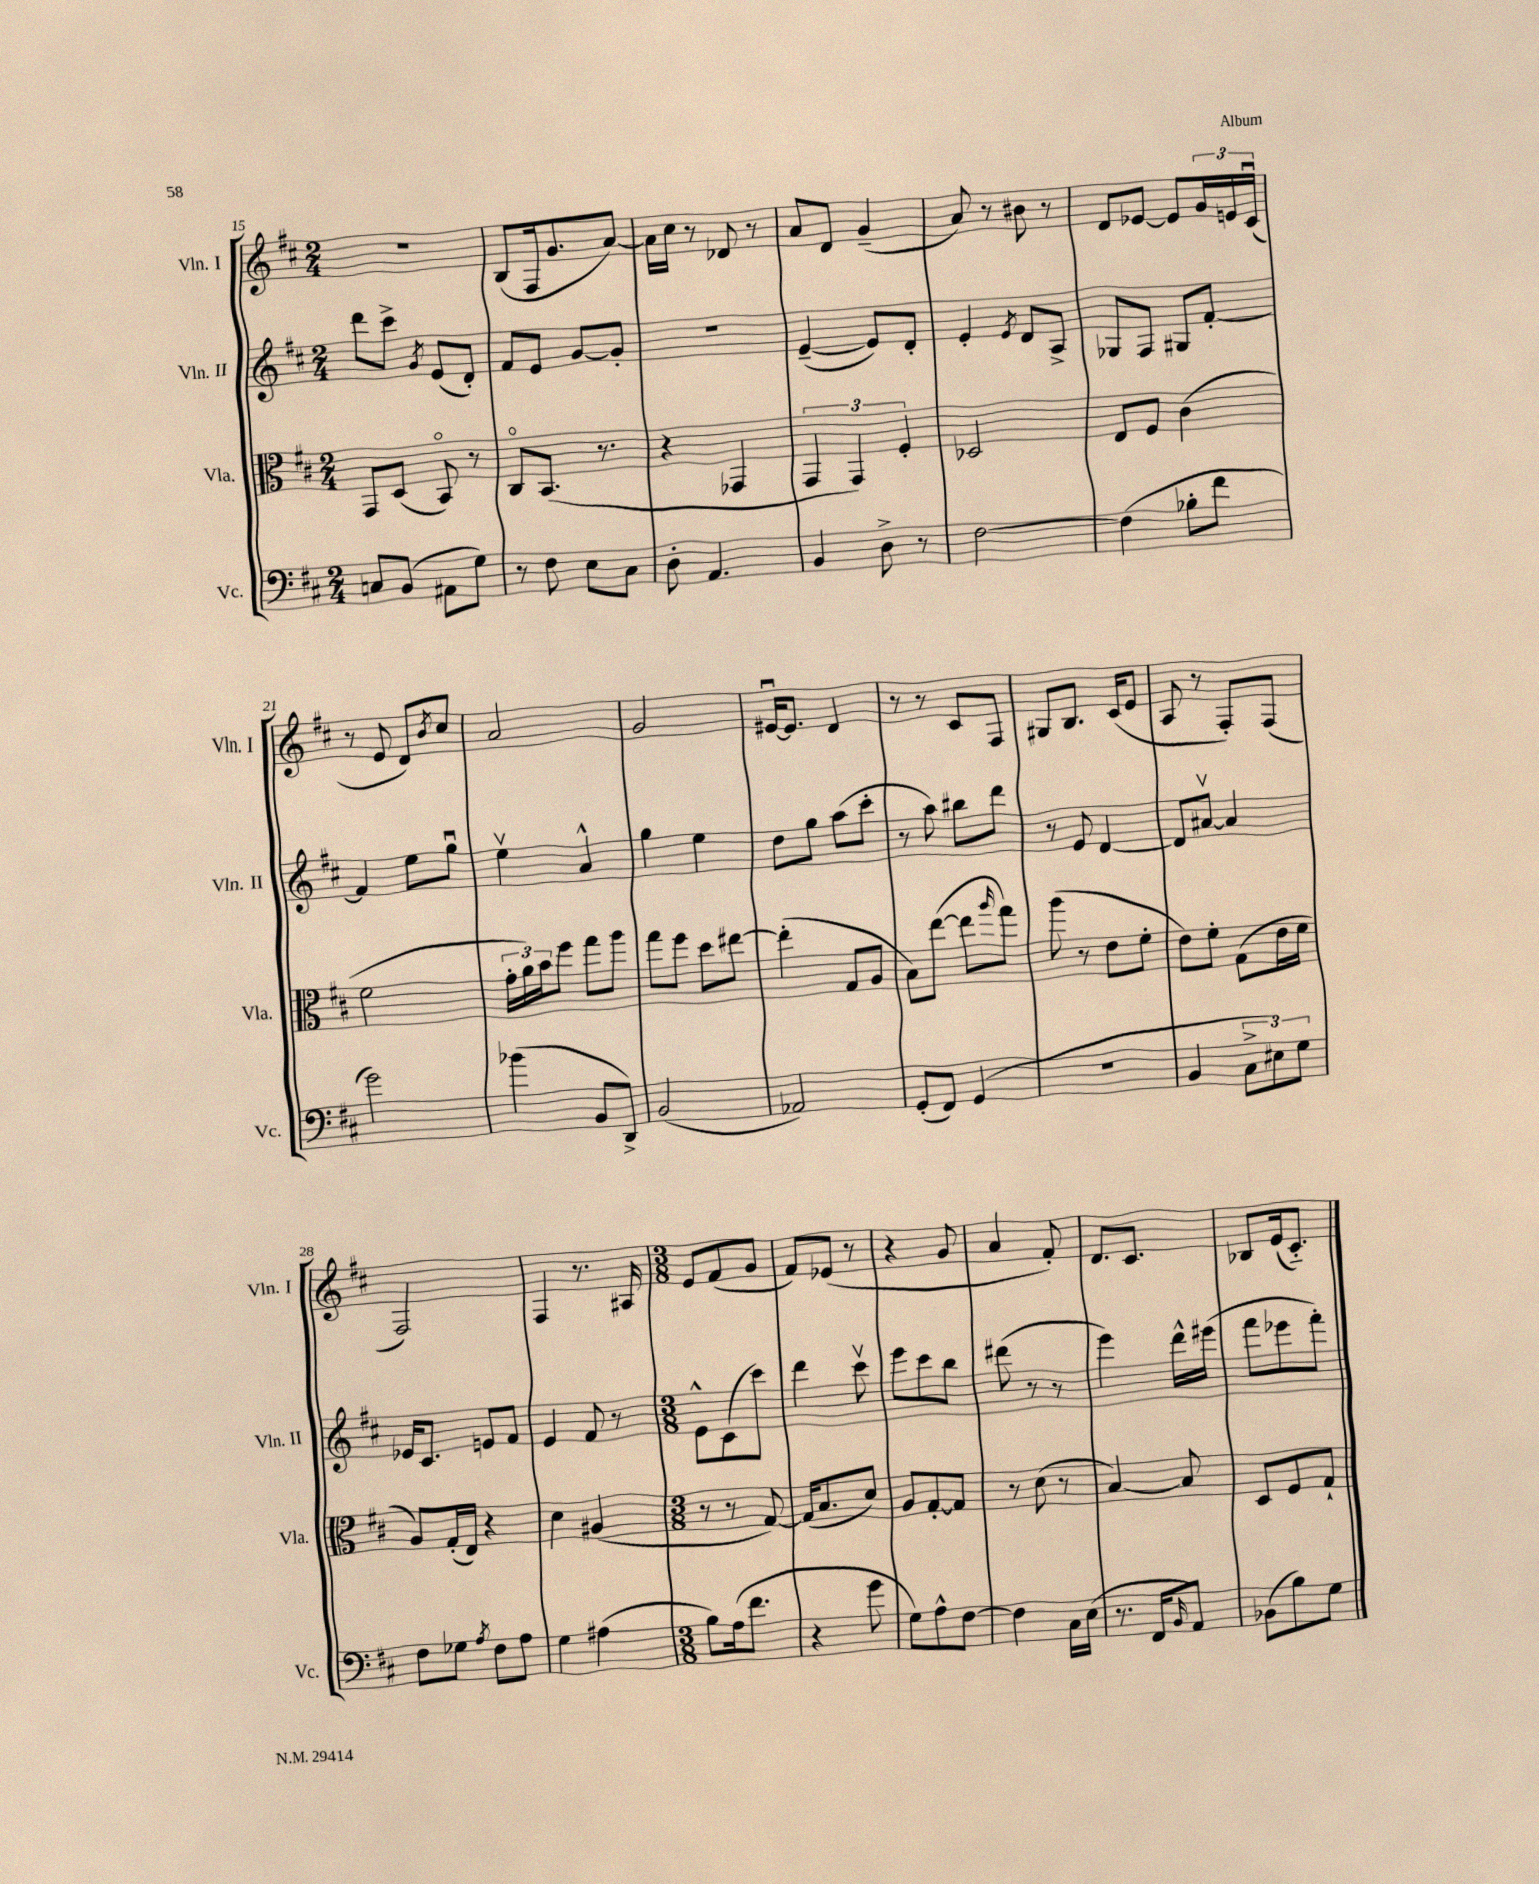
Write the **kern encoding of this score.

**kern	**kern	**kern	**kern
*part4	*part3	*part2	*part1
*staff4	*staff3	*staff2	*staff1
*I"Vc.	*I"Vla.	*I"Vln. II	*I"Vln. I
*I'Vc.	*I'Vla.	*I'Vln. II	*I'Vln. I
*clefF4	*clefC3	*clefG2	*clefG2
*k[f#c#]	*k[f#c#]	*k[f#c#]	*k[f#c#]
*M2/4	*M2/4	*M2/4	*M2/4
=15	=15	=15	=15
8Cn/L	8GG/L	8ddd\L	2r
(8BB/J	(8D/J	8ccc#^\J	.
.	.	8qg/	.
8AA#X\L	8BB/)	(8e/L	.
8G\J)	8r	8d'/J)	.
=16	=16	=16	=16
8r	8C#/L	8f#/L	(8B/L
8F#\	(8.BB/J	8e/J	16F#/k
.	.	.	8.g/
8E\L	.	[8g/L	.
.	8.r	.	.
8C#\J	.	8g'/J]	[8a/J)
=17	=17	=17	=17
8D'\	4r	2r	16a\LL]
.	.	.	16cc#\JJ
4.AA/	.	.	8r
.	4GG-X/	.	8d-X/
.	.	.	8r
=18	=18	=18	=18
4BB/	6GG/	([4e~/	8a/L
.	.	.	8d/J
.	6GG/)	.	.
8D^\	.	8e/L])	(4g~/
.	6F#'/	.	.
8r	.	8d'/J	.
=19	=19	=19	=19
[2F#\	2D-X/	4e'/	8a/)
.	.	.	8r
.	.	8qe/	.
.	.	8d/L	8b#X\
.	.	8A^/J	8r
=20	=20	=20	=20
(4F#\]	8E/L	8G-X/L	8d/L
.	8F#/J	8F#/J	[8e-X/J
8B-X'\L	(4c#\	8G#X/L	8e-/L]
8f#\J	.	[8f#'/J	24g/L
.	.	.	24en/
.	.	.	(24c#u/JJ
!!LO:LB:g=z
=21	=21	=21	=21
2g\)	2f#\	4f#/]	8r
.	.	.	8e/
.	.	8ee\L	8d/L)
.	.	.	8qb/
.	.	8ggu\J	8cc#/J
=22	=22	=22	=22
(4b-X\	24g'\LL	4eev\	2a/
.	24a\)	.	.
.	24b\J	.	.
.	8ff#\J	.	.
8BB/L	8gg\L	4a^^/	.
8DD^/J)	8aa\J	.	.
=23	=23	=23	=23
(2BB/	8gg\L	4gg\	2g/
.	8ff#\J	.	.
.	8dd\L	4ee\	.
.	[8ee#X\J	.	.
=24	=24	=24	=24
2AA-X/)	(4ee#'\]	8dd\L	[16e#Xu/KL
.	.	.	8.e#/J]
.	.	8gg\J	.
.	8G/L	(8aa\L	4d/
.	8A/J	8ccc#'\J	.
=25	=25	=25	=25
(8GG'/L	8B\L)	8r	8r
8FF#/J)	([8ee\J	8aa\)	8r
(4GG/	8ee\L]	8bb#X\L	8c#/L
.	16qqaa/	.	.
.	8gg\J)	8ddd\J	8F#/J
=26	=26	=26	=26
2r	(8aa\	8r	8G#X/L
.	8r	8e/	8.B/J
.	8e\L	[4d/	.
.	.	.	(16c#/KL
.	8f#'\J	.	8e/J
=27	=27	=27	=27
4BB/	8e\L)	8d/L]	8A/
.	8f#'\J	[8a#Xv/J	8r
12C#^\L	(8G\L	4a#/]	8F#'/L)
12E#X\)	.	.	.
.	16e\L	.	(8F#/J
12G\J	.	.	.
.	16f#\JJ	.	.
!!LO:LB:g=z
=28	=28	=28	=28
8F#\L	8A/L)	16e-X/KL	2F#/)
.	.	8.c#/J	.
8G-X\J	(16G'/L	.	.
.	16E/JJ)	.	.
8qA/	.	.	.
8F#\L	4r	8en/L	.
8A\J	.	8f#/J	.
=29	=29	=29	=29
4G\	4d\	4e/	4F#/
(4A#X\	(4A#X/	8f#/	8.r
.	.	8r	.
.	.	.	16A#X/
=30	=30	=30	=30
*M3/8	*M3/8	*M3/8	*M3/8
8B\L)	8r	8e^^\L	8e/L
(16A\k	8r	(8c#\	(8f#/
8.f#\J	.	.	.
.	[8G/)	8ccc#\J)	8g/J
=31	=31	=31	=31
4r	(16G/KL]	4ddd\	8f#/L)
.	8.B/	.	.
.	.	.	(8e-X/J
8g\	8d/J)	8ccc#v\	8r
=32	=32	=32	=32
8G\L)	8A/L	8eee\L	4r
8A^^\	[8G'/	8ccc#\	.
[8F#\J	8G/J]	8bb\J	8g/
=33	=33	=33	=33
4F#\]	8r	(8ddd#X\	4a/
.	(8d\	8r	.
16C#\LL	8r	8r	8f#'/)
(16E\JJ	.	.	.
=34	=34	=34	=34
8.r	[4B/)	4eee\)	8.d/L
16FF#/KL	.	.	8.c#/J
16qqBB/	.	.	.
8AA/J)	8B/]	16ddd^^\LL	.
.	.	(16eee#X\JJ	.
=35	=35	=35	=35
(8BB-X\L	8D/L	8fff#\L	8B-X/L
8B\)	8F#/	8eee-X\	(16e/k
.	.	.	8.c#/J)
8G\J	8G`/J	8fff#'\J)	.
==	==	==	==
*-	*-	*-	*-
